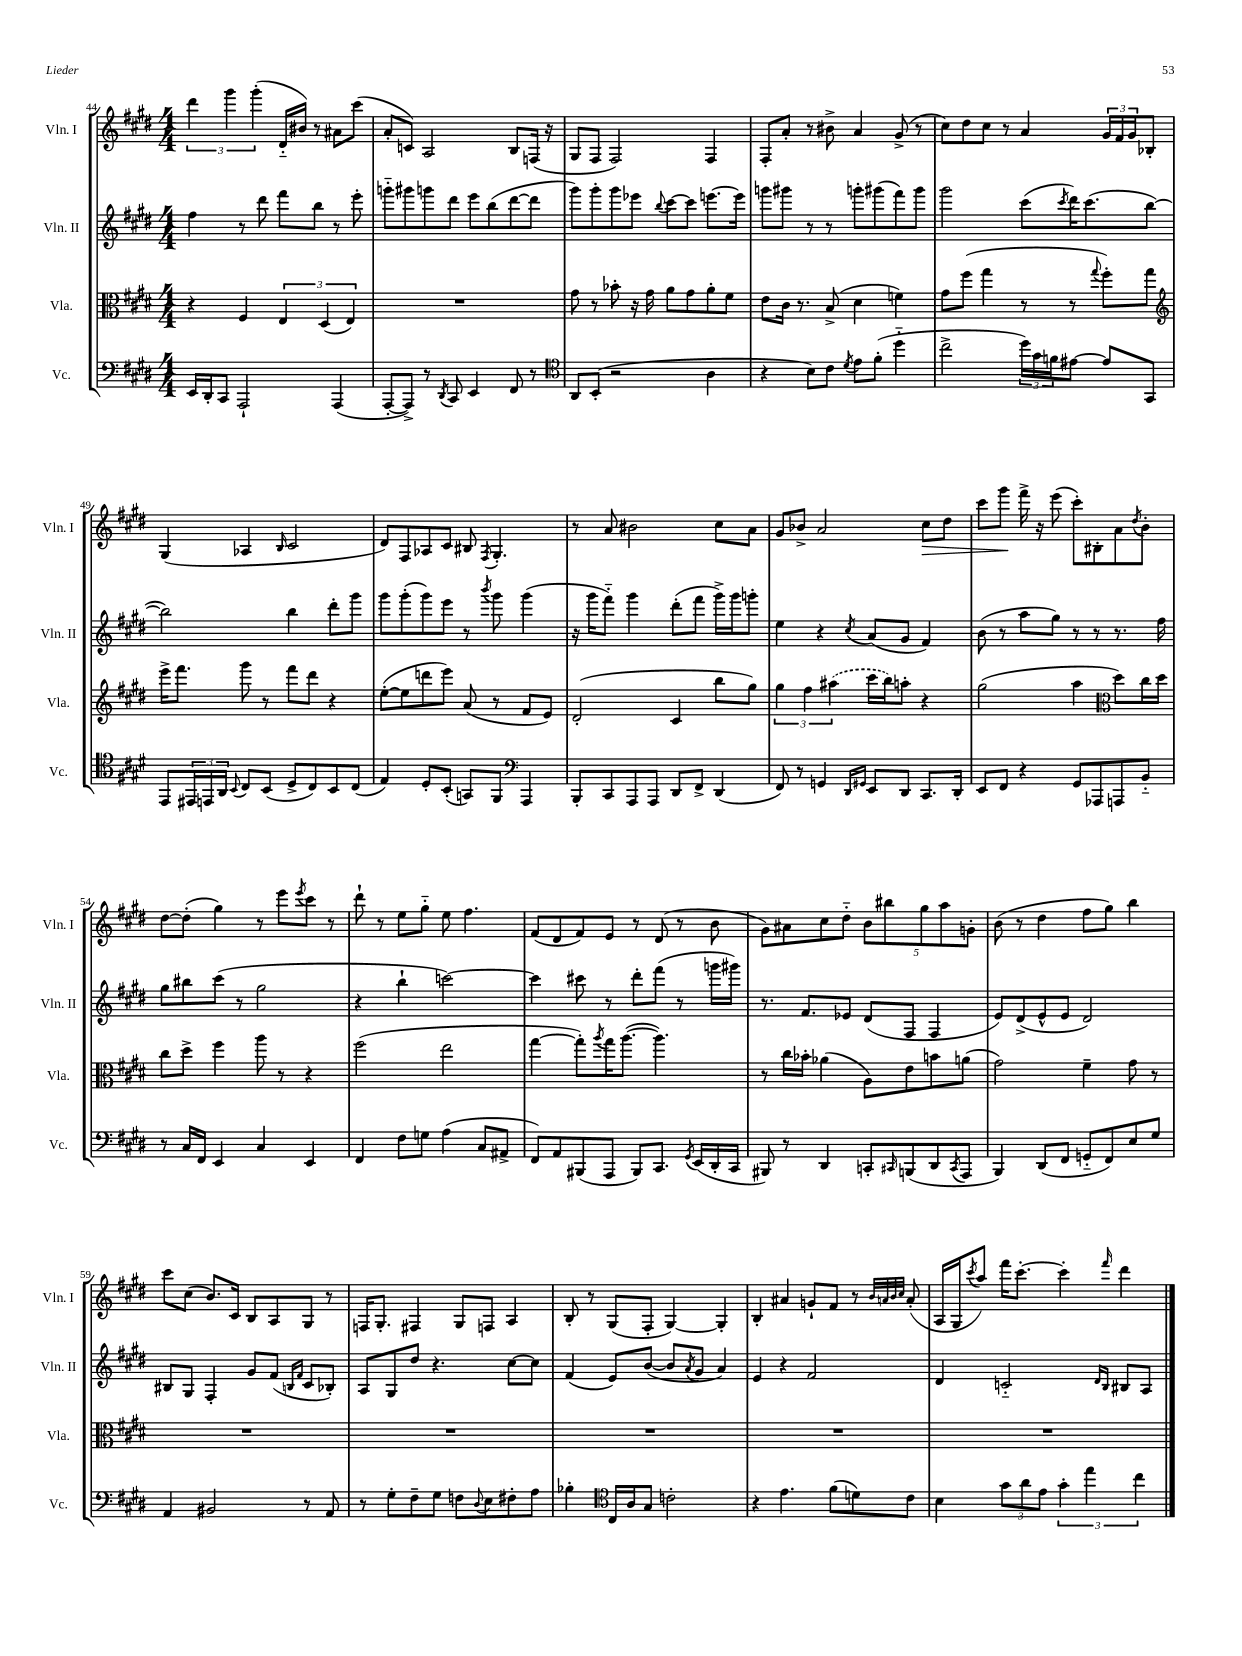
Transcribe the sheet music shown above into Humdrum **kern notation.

**kern	**kern	**kern	**kern
*staff4	*staff3	*staff2	*staff1
*clefF4	*clefC3	*clefG2	*clefG2
*k[f#c#g#d#]	*k[f#c#g#d#]	*k[f#c#g#d#]	*k[f#c#g#d#]
*M4/4	*M4/4	*M4/4	*M4/4
16EE	4r	4ff#	6ddd#
16DD#'	.	.	.
8CC#	.	.	.
.	.	.	6ggg#
2AAA`	4F#	8r	.
.	.	.	(6ggg#'
.	.	8ddd#	.
.	6E	8fff#	16d#'~
.	.	.	16b#)
.	.	8bb	8r
.	(6D#	.	.
(4AAA	.	8r	8a#
.	6E)	.	.
.	.	8eee'	(8ccc#
=	=	=	=
[8AAA'	1r	8ggg'~	8a'
8AAA^])	.	8ggg#	8c)
8r	.	8ggg	2A
8qDD#	.	.	.
8CC#	.	8ddd#	.
4EE	.	8eee	.
.	.	(8bb	.
8FF#	.	[8ddd#	8B
8r	.	8ddd#]	(16F
.	.	.	16r
=	=	=	=
*clefC4	*	*	*
8AA	8g#	8ggg#)	8G#
(8BB'	8r	8ggg#'	8F#
2r	8b-'	8ggg#	2F#)
.	16r	8eee-	.
.	16g#	.	.
.	.	8qqbb	.
.	8a	[8ccc#	.
.	8g#	8ccc#]	.
4A	8a'	[8.eee	4F#
.	8f#	.	.
.	.	16eee]	.
=	=	=	=
4r	8e	8ggg	8F#'
.	16c#	8ggg#	8a'
.	8.r	.	.
8B)	.	8r	8r
8c#	(8B^	8r	8b#^
8qd#	.	.	.
8e	4d#	8ggg'	4a
(8f#'	.	(8ggg#	.
4dd#'~	4f)	8fff#)	(8g#^
.	.	8ggg#	8r
=	=	=	=
2cc#^	8g#	2ggg#	8cc#)
.	(8ff#	.	8dd#
.	4gg#	.	8cc#
.	.	.	8r
24dd#)	8r	(8ccc#	4a
24g#	.	.	.
24f	.	.	.
.	.	8qccc#	.
[8e#	8r	16ddd#)	.
.	.	(8.ccc#	.
.	8qqgg#	.	.
8e#]	8ff#')	.	24g#
.	.	.	24f#
.	.	.	24g#
8GG#	8gg#	[8bb	8B-'
=	=	=	=
*	*clefG2	*	*
8EE	16eee^	2bb])	(4G#
.	8.fff#	.	.
24EE#	.	.	.
24EE	.	.	.
24AA	.	.	.
8qqBB	.	.	.
8C#	8ggg#	.	4A-
(8BB	8r	.	.
.	.	.	16qqB
8D#^	8fff#	4bb	2c#
8C#)	8ddd#	.	.
8BB	4r	8ddd#'	.
(8C#	.	8ggg#	.
=	=	=	=
4E)	([8ee'	8ggg#	8d#)
.	8ee]	(8ggg#'	8F#
8D#'	8ddd	8ggg#)	8A-
(8BB'	8eee)	8eee	8c#
8GG)	(8a	8r	8B#
.	.	8qbbb	8qF#
8FF#	8r	8ggg#	4.G#'
*clefF4	*	*	*
4AAA	8f#	(4ggg#	.
.	8e)	.	.
=	=	=	=
8BBB'	(2d#'	16r	8r
.	.	16ggg#	.
8CC#	.	8fff#'~)	8a
8AAA	.	4ggg#	2b#
8AAA	.	.	.
8DD#	4c#	(8ddd#'	.
8FF#^	.	8fff#	.
(4DD#	8bb	16ggg#^)	8cc#
.	.	16ggg#	.
.	8gg#)	8ggg'	8a
=	=	=	=
8FF#)	6gg#	4ee	8g#
8r	.	.	8b-^
.	6ff#	.	.
4GG	.	4r	2a
.	(6aa#	.	.
16qqDD#	.	.	.
16qqGG#	.	8qcc#	.
8EE	16ccc#	(8a	.
.	16bb)	.	.
8DD#	8aa'	8g#	.
8.CC#	4r	4f#)	8cc#
.	.	.	8dd#
16DD#'	.	.	.
=	=	=	=
8EE	(2gg#	(8b	8ccc#
8FF#	.	8r	8ggg#
4r	.	8aa	16fff#^
.	.	.	16r
.	.	8gg#)	(8eee
8GG#	4aa	8r	8ccc#')
8AAA-	.	8r	8B#'
*	*clefC3	*	*
8AAA	8dd#)	8.r	8a
.	.	.	8qdd#
8BB'~	16cc#	.	8b'
.	16dd#	16ff#	.
=	=	=	=
8r	8cc#	8gg#	[8dd#
16C#	8dd#^	8bb#	(8dd#']
16FF#	.	.	.
4EE	4ff#	(8ccc#	4gg#)
.	.	8r	.
4C#	8aa	2gg#	8r
.	8r	.	8eee
.	.	.	8qeee
4EE	4r	.	8ccc#
.	.	.	8r
=	=	=	=
4FF#	(2ff#	4r	8ddd#`
.	.	.	8r
8F#	.	4bb`	8ee
8G	.	.	8gg#'~
(4A	2ee	[2ccc)	8ee
.	.	.	4.ff#
8C#	.	.	.
8AA#^	.	.	.
=	=	=	=
8FF#)	[4gg#	4ccc]	(8f#
8AA	.	.	8d#
(8BBB#	8gg#'])	8ccc#	8f#)
.	8qaa	.	.
8AAA	16gg#	8r	8e
.	([8.aa	.	.
8BBB#)	.	8ddd#'	8r
8.CC#	4.aa])	(8fff#	(8d#
.	.	8r	8r
8qGG#	.	.	.
(16EE	.	.	.
16DD#'	.	16ggg	8b
16CC#	.	16ggg#)	.
=	=	=	=
8BBB#)	8r	8.r	8g#)
8r	16cc#	.	8a#
.	16b-'	8.f#	.
4DD#	(4a-	.	8cc#
.	.	8e-	8dd#'~
8CC'	8A)	(8d#	10b
.	.	.	10bb#
16qqCC#	.	.	.
(8BBB	8e	8F#	.
.	.	.	10gg#
8DD#	8b	4F#	.
.	.	.	10aa
8qCC#	.	.	.
8AAA	(8a	.	.
.	.	.	10g'
=	=	=	=
4BBB)	2g#)	8e)	(8b
.	.	(8d#^	8r
(8DD#	.	8e^^	4dd#
8FF#	.	8e	.
8GG'~	4f#~	2d#)	8ff#
8FF#)	.	.	8gg#)
8E	8g#	.	4bb
8G#	8r	.	.
=	=	=	=
4AA	1r	8B#	8ccc#
.	.	8G#	(8cc#
2BB#	.	4F#'	8.b)
.	.	.	16c#
.	.	8g#	8B
.	.	(8f#	8A
.	.	16qqB	.
.	.	16qqf#	.
8r	.	8c#	8G#
8AA	.	8B-')	8r
=	=	=	=
8r	1r	8A	16F
.	.	.	8.G#'
8G#'	.	8G#	.
8F#~	.	8dd#	4F#
8G#	.	4.r	.
8F	.	.	8G#
8qqD#	.	.	.
8E	.	.	8F
8F#'	.	[8cc#	4A
8A	.	8cc#]	.
=	=	=	=
4B-'	1r	(4f#	8B'
.	.	.	8r
*clefC4	*	*	*
16C#	.	8e)	(8G#
16A	.	.	.
8G#	.	([8b	8F#'
2c'	.	8b]	[4G#)
.	.	8qa	.
.	.	8g#	.
.	.	4a)	4G#']
=	=	=	=
4r	1r	4e	4B'
4.e	.	4r	4a#
.	.	2f#	8g`
(8f#	.	.	8f#
8d)	.	.	8r
.	.	.	32qqb
.	.	.	32qqa
.	.	.	32qqb
.	.	.	32qqcc#
8c#	.	.	(8a'
=	=	=	=
4B	1r	4d#	16A
.	.	.	16G#
.	.	.	8qccc#
.	.	.	8aa)
12g#	.	2c'~	16fff#
.	.	.	[8.ccc#'
12a	.	.	.
12e	.	.	.
6g#'	.	.	4ccc#']
6ee	.	.	.
.	.	16qqd#	.
.	.	16qqB	16qqfff#
.	.	8B#	4ddd#
6cc#	.	.	.
.	.	8A	.
==	==	==	==
*-	*-	*-	*-
